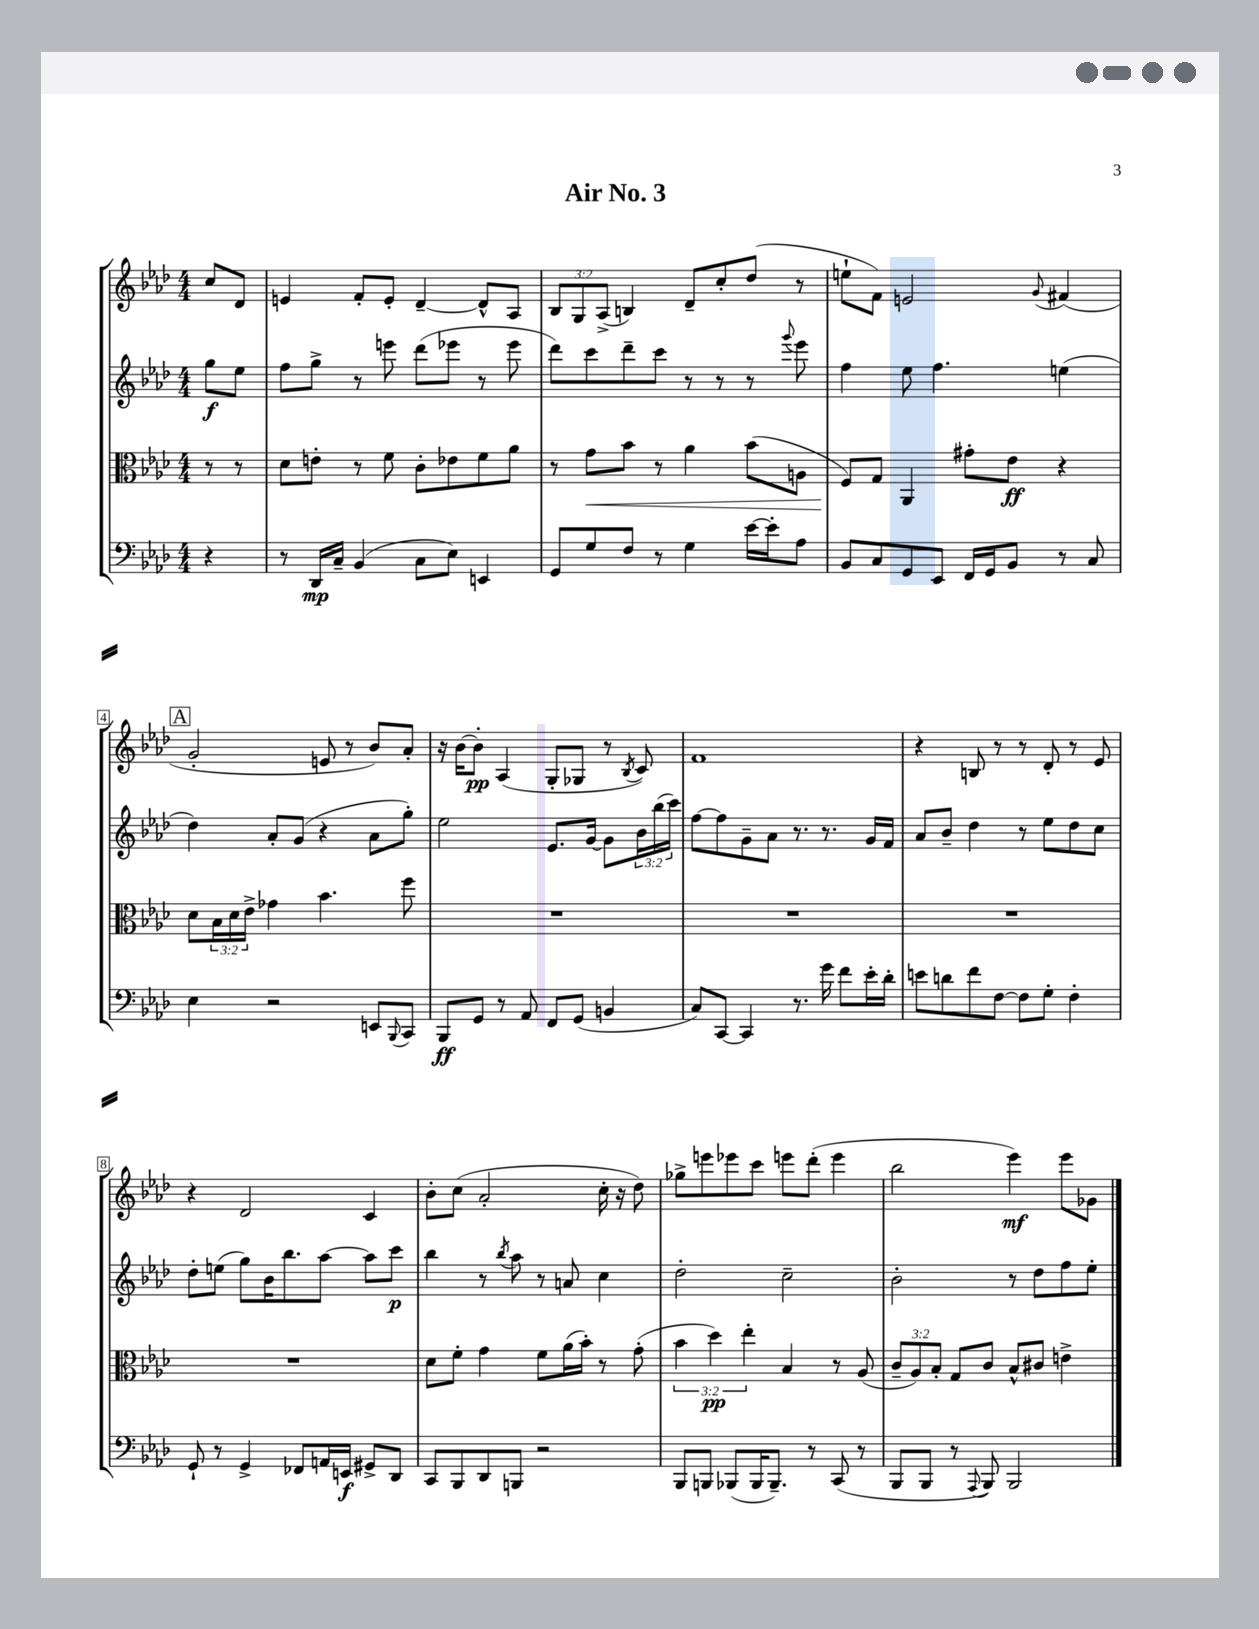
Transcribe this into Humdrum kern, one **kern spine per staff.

**kern	**dynam	**kern	**dynam	**kern	**dynam	**kern	**dynam
*part4	*part4	*part3	*part3	*part2	*part2	*part1	*part1
*staff4	*staff4	*staff3	*staff3	*staff2	*staff2	*staff1	*staff1
*clefF4	*	*clefC3	*	*clefG2	*	*clefG2	*
*k[b-e-a-d-]	*	*k[b-e-a-d-]	*	*k[b-e-a-d-]	*	*k[b-e-a-d-]	*
*M4/4	*	*M4/4	*	*M4/4	*	*M4/4	*
=	=	=	=	=	=	=	=
4r	.	8r	.	8gg\L	f	8cc/L	.
.	.	8r	.	8ee-\J	.	8d-/J	.
=1	=1	=1	=1	=1	=1	=1	=1
8r	.	8d-\L	.	8ff\L	.	4en/	.
16DD-/LL	mp	8en'\J	.	8gg^\J	.	.	.
16C~/JJ	.	.	.	.	.	.	.
(4BB-/	.	8r	.	8r	.	8f'/L	.
.	.	8f\	.	8eeen\	.	8e'/J	.
8C\L	.	8c'\L	.	(8ddd-\L	.	[4d-~/	.
8E-\J)	.	8e-X\	.	8eee-X\J	.	.	.
4EEn/	.	8f\	.	8r	.	8d-^^/L]	.
.	.	8a-\J	.	8eee-\	.	8A-/J	.
=2	=2	=2	=2	=2	=2	=2	=2
8GG/L	.	8r	.	8ddd-\L)	.	12B-/L	.
.	.	.	.	.	.	12G/	.
!	!	!	!LO:HP:b	!	!	!	!
8G/	.	8g\L	<	8ccc\	.	.	.
.	.	.	.	.	.	(12A-^/J	.
8F/J	.	8b-\J	.	8ddd-~\	.	4Bn/)	.
8r	.	8r	.	8ccc\J	.	.	.
4G\	.	4a-\	.	8r	.	8d-~/L	.
.	.	.	.	8r	.	8cc'/	.
[16e-\LL	.	(8b-\L	.	8r	.	(8dd-/J	.
16e-'\J]	.	.	.	.	.	.	.
.	.	.	.	8qqggg/	.	.	.
8A-\J	.	8An\J	.	8eee-\	.	8r	.
=3	=3	=3	=3	=3	=3	=3	=3
8BB-/L	.	8F/L)	.	4ff\	.	8een`\L	.
8C/	.	8G/J	[	.	.	8f\J)	.
8GG/	.	4AA-/	.	8ee-\	.	2en/	.
8EE-/J	.	.	.	4.ff\	.	.	.
16FF/LL	.	8g#X'\L	.	.	.	.	.
16GG/J	.	.	.	.	.	.	.
8BB-/J	.	8e-\J	ff	.	.	.	.
.	.	.	.	.	.	8qqg/	.
8r	.	4r	.	(4een\	.	(4f#X/	.
8C/	.	.	.	.	.	.	.
!!LO:LB:g=z
!!LO:REH:place=s1:t=A
=4	=4	=4	=4	=4	=4	=4	=4
4E-\	.	8d-\L	.	4dd-\)	.	2g'/	.
.	.	24B-\L	.	.	.	.	.
.	.	24d-\	.	.	.	.	.
.	.	24e-^\JJ	.	.	.	.	.
2r	.	4g-X\	.	8a-'/L	.	.	.
.	.	.	.	(8g/J	.	.	.
.	.	4.b-\	.	4r	.	8en/	.
.	.	.	.	.	.	8r	.
8EEn/L	.	.	.	8a-\L	.	8b-/L)	.
8qqBBB-/	.	.	.	.	.	.	.
8CC/J	.	8ff\	.	8gg'\J)	.	8a-'/J	.
=5	=5	=5	=5	=5	=5	=5	=5
8BBB-/L	ff	1r	.	2ee-\	.	16r	.
.	.	.	.	.	.	[16b-\KL	.
8GG/J	.	.	.	.	.	8b-'\J]	pp
8r	.	.	.	.	.	(4A-/	.
8AA-/	.	.	.	.	.	.	.
8FF/L	.	.	.	8.e-/L	.	8G'/L	.
(8GG/J	.	.	.	.	.	8G-X/J	.
.	.	.	.	[16g/Jk	.	.	.
4BBn/	.	.	.	8g\L]	.	8r	.
.	.	.	.	.	.	8qB-/	.
.	.	.	.	24b-\L	.	8c/)	.
.	.	.	.	(24bb-\	.	.	.
.	.	.	.	24ccc\JJ)	.	.	.
=6	=6	=6	=6	=6	=6	=6	=6
8C/L)	.	1r	.	[8ff\L	.	1f	.
[8CC/J	.	.	.	8ff\]	.	.	.
4CC/]	.	.	.	8g~\	.	.	.
.	.	.	.	8a-\J	.	.	.
8.r	.	.	.	8.r	.	.	.
16g\	.	.	.	8.r	.	.	.
8f\L	.	.	.	.	.	.	.
16e-'\L	.	.	.	16g/LL	.	.	.
16d-'\JJ	.	.	.	16f/JJ	.	.	.
=7	=7	=7	=7	=7	=7	=7	=7
8en\L	.	1r	.	8a-/L	.	4r	.
8dn\	.	.	.	8b-~/J	.	.	.
8f\	.	.	.	4dd-\	.	8Bn/	.
[8F\J	.	.	.	.	.	8r	.
8F\L]	.	.	.	8r	.	8r	.
8G'\J	.	.	.	8ee-\L	.	8d-'/	.
4F'\	.	.	.	8dd-\	.	8r	.
.	.	.	.	8cc\J	.	8e-/	.
!!LO:LB:g=z
=8	=8	=8	=8	=8	=8	=8	=8
8GG`/	.	1r	.	8dd-'\L	.	4r	.
8r	.	.	.	(8een\J	.	.	.
4GG^/	.	.	.	8gg\L)	.	2d-/	.
.	.	.	.	16b-\K	.	.	.
.	.	.	.	8.bb-\	.	.	.
8FF-X/L	.	.	.	.	.	.	.
16AAn/L	.	.	.	[8aa-\J	.	.	.
16EEn/JJ	f	.	.	.	.	.	.
8GG#X^/L	.	.	.	8aa-\L]	.	4c/	.
8DD-/J	.	.	.	8ccc\J	p	.	.
=9	=9	=9	=9	=9	=9	=9	=9
8CC/L	.	8d-\L	.	4bb-\	.	8b-'\L	.
8BBB-/	.	8f'\J	.	.	.	(8cc\J	.
8DD-/	.	4g\	.	8r	.	2a-'/	.
.	.	.	.	8qbb-/	.	.	.
8BBBn/J	.	.	.	8aa-\	.	.	.
2r	.	8f\L	.	8r	.	.	.
.	.	(16a-\L	.	8an/	.	.	.
.	.	16b-'\JJ)	.	.	.	.	.
.	.	8r	.	4cc\	.	16cc'\	.
.	.	.	.	.	.	16r	.
.	.	(8g'\	.	.	.	8dd-\)	.
=10	=10	=10	=10	=10	=10	=10	=10
8BBB-/L	.	6b-\	.	2dd-'\	.	8gg-X^\L	.
8BBBn/J	.	.	.	.	.	8eeen\	.
.	.	6dd-\)	pp	.	.	.	.
(8BBB-X/L	.	.	.	.	.	8eee-X\	.
.	.	6ee-'\	.	.	.	.	.
16BBB-/K	.	.	.	.	.	8ccc\J	.
8.BBB-~/J)	.	.	.	.	.	.	.
.	.	4B-/	.	2cc~\	.	8eeen\L	.
8r	.	.	.	.	.	(8ddd-'\J	.
(8CC/	.	8r	.	.	.	4eee\	.
8r	.	(8A-/	.	.	.	.	.
=11	=11	=11	=11	=11	=11	=11	=11
8BBB-/L	.	12c~/L	.	2b-'\	.	2bb-\	.
.	.	12A-/)	.	.	.	.	.
8BBB-/J	.	.	.	.	.	.	.
.	.	12B-'/J	.	.	.	.	.
8r	.	8G/L	.	.	.	.	.
8qqAAA-/	.	.	.	.	.	.	.
8BBB-/)	.	8c/J	.	.	.	.	.
2BBB-/	.	8B-^^/L	.	8r	.	4eee-\)	mf
.	.	8c#X/J	.	8dd-\L	.	.	.
.	.	4en^\	.	8ff\	.	8eee-\L	.
.	.	.	.	8ee-'\J	.	8g-X\J	.
==	==	==	==	==	==	==	==
*-	*-	*-	*-	*-	*-	*-	*-
